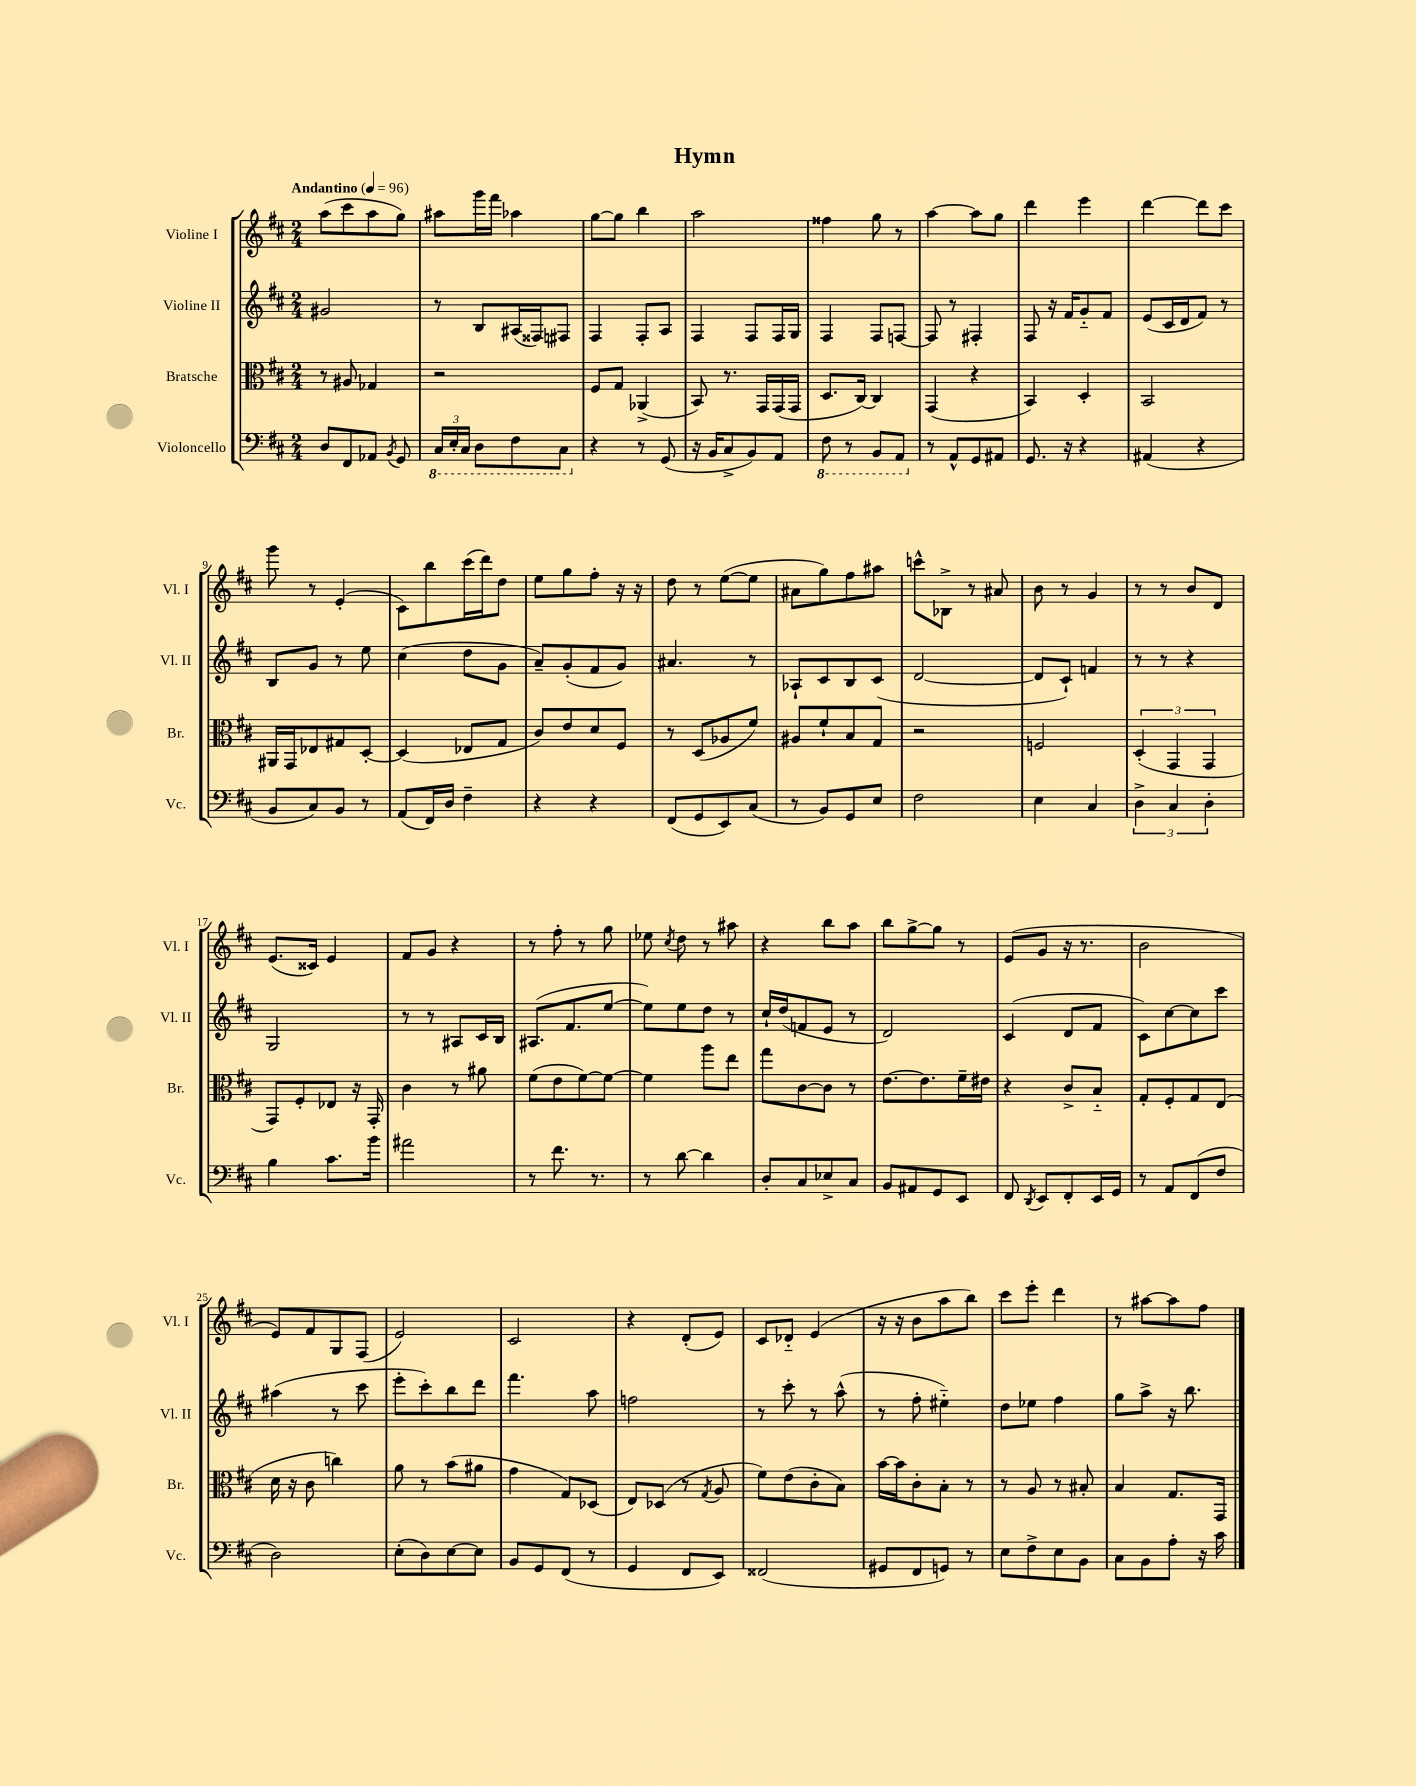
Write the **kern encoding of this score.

**kern	**kern	**kern	**kern
*part4	*part3	*part2	*part1
*staff4	*staff3	*staff2	*staff1
*I"Violoncello	*I"Bratsche	*I"Violine II	*I"Violine I
*I'Vc.	*I'Br.	*I'Vl. II	*I'Vl. I
*clefF4	*clefC3	*clefG2	*clefG2
*k[f#c#]	*k[f#c#]	*k[f#c#]	*k[f#c#]
*M2/4	*M2/4	*M2/4	*M2/4
*MM96	*MM96	*MM96	*MM96
=1	=1	=1	=1
!	!	!	!LO:TX:a:B:t=Andantino
8D/L	8r	2g#X/	(8aa\L
8FF#/	8A#X/	.	8ccc#\
8AA-X/J	4G-X/	.	8aa\
8qBB/	.	.	.
8GG/	.	.	8gg\J)
=2	=2	=2	=2
*8ba	*	*	*
24CC#/LL	2r	8r	8aa#X\L
24EE'/	.	.	.
24CC#/JJ	.	.	.
8DD\L	.	8B/L	16ggg\L
.	.	.	16fff#\JJ
8FF#\	.	(16A#X/L	4aa-X\
.	.	16F##X/J)	.
8CC#\J	.	8F#X/J	.
=3	=3	=3	=3
*X8ba	*	*	*
4r	8F#/L	4F#/	[8gg\L
.	8G/J	.	8gg\J]
8r	(4AA-X^/	8F#'/L	4bb\
(8GG/	.	8A/J	.
=4	=4	=4	=4
16r	8BB/)	4F#/	2aa\
16BB/KL	.	.	.
8C#^/	8.r	.	.
8BB/)	.	8F#/L	.
.	16GG/LL	.	.
8AA/J	(16GG/	16F#/L	.
.	16GG/JJ	16G/JJ	.
=5	=5	=5	=5
*8ba	*	*	*
8FF#\	8.D/L	4F#/	4ff##X\
8r	.	.	.
.	[16C#/Jk)	.	.
8BBB/L	4C#/]	8F#/L	8gg\
8AAA/J	.	[8Fn/J	8r
=6	=6	=6	=6
*X8ba	*	*	*
8r	(4GG/	8F/]	[4aa\
8AA^^/L	.	8r	.
8GG/	4r	4F#X'/	8aa\L]
8AA#X/J	.	.	8gg\J
=7	=7	=7	=7
8.GG/	4BB/)	8F#/	4ddd\
.	.	16r	.
16r	.	16f#/KL	.
4r	4D'/	8g/	4eee\
.	.	8f#/J	.
=8	=8	=8	=8
(4AA#X/	2BB/	(8e/L	[4ddd\
.	.	16c#/L	.
.	.	16d/J	.
4r	.	8f#/J)	8ddd\L]
.	.	8r	8ccc#\J
!!LO:LB:g=z
=9	=9	=9	=9
8BB/L	16AA#X/LL	8B/L	8ggg\
.	16GG/J	.	.
8C#/)	8E-X/	8g/J	8r
8BB/J	8G#X/	8r	(4e'/
8r	[8D'/J	8ee\	.
=10	=10	=10	=10
(8AA/L	(4D/]	(4cc#\	8c#\L)
16FF#/L)	.	.	8bb\
16D/JJ	.	.	.
4F#~\	8E-X/L	8dd\L	(16ccc#\L
.	.	.	16ddd\J)
.	8G/J	8g\J	8dd\J
=11	=11	=11	=11
4r	8c#/L)	8a~/L)	8ee\L
.	8e/	(8g'/	8gg\
4r	8d/	8f#/	8ff#'\J
.	8F#/J	8g/J)	16r
.	.	.	16r
=12	=12	=12	=12
(8FF#/L	8r	4.a#X/	8dd\
8GG/	(8D/L	.	8r
8EE/)	8A-X/	.	([8ee\L
(8C#/J	8f#/J)	8r	8ee\J]
=13	=13	=13	=13
8r	8A#X/L	8A-X`/L	8a#X\L
8BB/L)	8f#`/	8c#/	8gg\)
8GG/	8B/	8B/	8ff#\
8E/J	8G/J	(8c#/J	8aa#X\J
=14	=14	=14	=14
2F#\	2r	[2d/	8cccn^^\L
.	.	.	8B-X^\J
.	.	.	8r
.	.	.	8a#X/
=15	=15	=15	=15
4E\	2Fn/	8d/L]	8b\
.	.	8c#`/J)	8r
4C#/	.	4fn/	4g/
=16	=16	=16	=16
6D^\	(6D'/	8r	8r
.	.	8r	8r
6C#/	6GG/	.	.
.	.	4r	8b/L
6D'\	6GG/	.	.
.	.	.	8d/J
!!LO:LB:g=z
=17	=17	=17	=17
4B\	8GG/L)	2G/	(8.e/L
.	8F#'/	.	.
.	.	.	16c##X/Jk)
8.c#\L	8E-X/J	.	4e/
.	16r	.	.
16b\Jk	16GG'/	.	.
=18	=18	=18	=18
2a#X\	4c#\	8r	8f#/L
.	.	8r	8g/J
.	8r	8A#X/L	4r
.	8a#X\	16c#/L	.
.	.	16B/JJ	.
=19	=19	=19	=19
8r	(8f#\L	(8.A#X/L	8r
8.f#\	8e\	.	8ff#'\
.	.	8.f#/	.
.	[8f#\)	.	8r
8.r	.	.	.
.	8f#\J_	[8ee/J	8gg\
=20	=20	=20	=20
8r	4f#\]	8ee\L])	8ee-X\
.	.	.	8qcc#/
[8d\	.	8ee\	8dd\
4d\]	8aa\L	8dd\J	8r
.	8ee\J	8r	8aa#X\
=21	=21	=21	=21
8D'/L	8gg\L	16cc#`/LL	4r
.	.	(16dd/J	.
8C#/	[8c#\	8fn/	.
8E-X^/	8c#\J]	8e/J	8bb\L
8C#/J	8r	8r	8aa\J
=22	=22	=22	=22
8BB/L	[8.e\L	2d/)	8bb\L
8AA#X/	.	.	[8gg^\
.	8.e\]	.	.
8GG/	.	.	8gg\J]
8EE/J	16f#~\L	.	8r
.	16e#X\JJ	.	.
=23	=23	=23	=23
8FF#/	4r	(4c#/	(8e/L
8qDD/	.	.	.
8EE/L	.	.	8g/J
8FF#'/	8c#^/L	8d/L	16r
.	.	.	8.r
16EE/L	8B/J	8f#/J	.
16GG/JJ	.	.	.
=24	=24	=24	=24
8r	8G'/L	8c#\L)	2b\
8AA/L	8F#'/	[8cc#\	.
(8FF#/	8G/	8cc#\]	.
8F#/J	(8E/J	8ccc#\J	.
!!LO:LB:g=z
=25	=25	=25	=25
2D\)	16d\	(4aa#X\	8e/L)
.	16r	.	.
.	8c#\	.	8f#/
.	4ccn\)	8r	8G/
.	.	8ccc#\	(8F#/J
=26	=26	=26	=26
(8E'\L	8a\	8eee'\L	2e/)
8D\)	8r	8ccc#'\)	.
[8E\	(8b\L	8bb\	.
8E\J]	8a#X\J	8ddd\J	.
=27	=27	=27	=27
8BB/L	4g\	4.fff#\	2c#/
8GG/	.	.	.
(8FF#/J	8G/L)	.	.
8r	(8D-X/J	8aa\	.
=28	=28	=28	=28
4GG/	8E/L)	2ffn\	4r
.	(8D-X/J	.	.
8FF#/L	8r	.	(8d'/L
.	8qG/	.	.
8EE/J)	8A/	.	8e/J)
=29	=29	=29	=29
(2FF##X/	8f#\L)	8r	8c#/L
.	(8e\	8ccc#'\	8d-X/J
.	8c#'\	8r	(4e/
.	8B\J)	(8aa^^\	.
=30	=30	=30	=30
8GG#X/L	[16b\LL	8r	16r
.	16b\J]	.	16r
8FF#/	8c#'\	8ff#'\	8b\L
8GGn/J)	8B'\J	4ee#X\)	8aa\
8r	8r	.	8bb\J)
=31	=31	=31	=31
8E\L	8r	8dd\L	8ccc#\L
8F#^\	8A/	8ee-X\J	8eee'\J
8E\	8r	4ff#\	4ddd\
8BB\J	8B#X'/	.	.
=32	=32	=32	=32
8C#\L	4B/	8gg\L	8r
8BB\	.	8aa^\J	[8aa#X\L
8A'\J	8.G/L	16r	8aa#\]
.	.	8.bb\	.
16r	.	.	8ff#\J
16c#\	16GG/Jk	.	.
==	==	==	==
*-	*-	*-	*-
